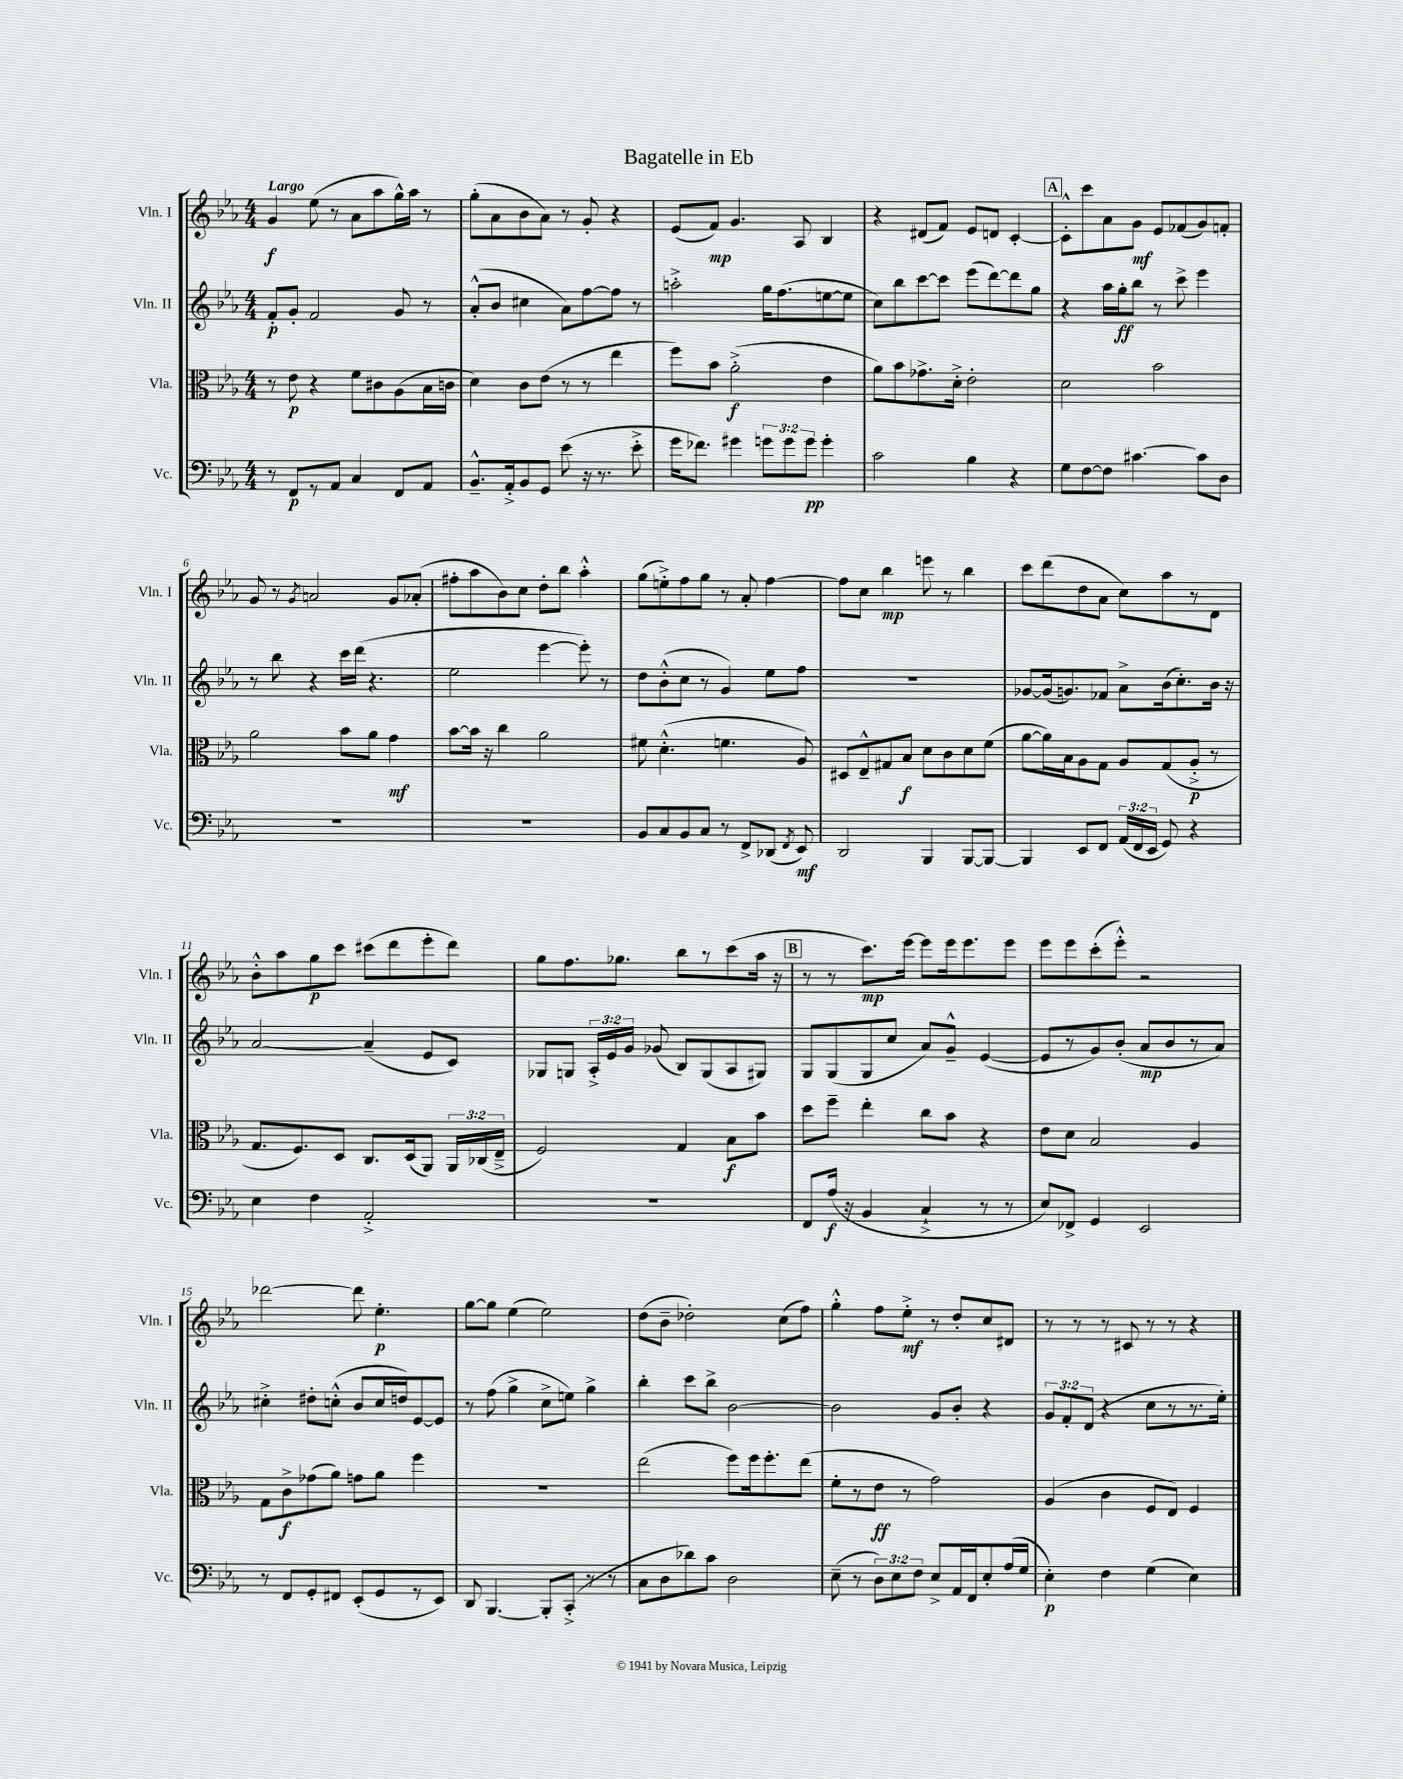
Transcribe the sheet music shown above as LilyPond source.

\header { title = "Bagatelle in Eb" }
<<
\new StaffGroup <<
\new Staff = "s0" \with { instrumentName = "Vln. I" shortInstrumentName = "Vln. I" } {
    \clef treble \key ees \major \numericTimeSignature \time 4/4 \tempo "Largo"
    \autoBeamOff g'4\f ees''8( r8 aes'8[ aes''8 g''16-^) aes''16] r8 |
    g''8[-.( aes'8 bes'8 aes'8]) r8 g'8-. r4 |
    ees'8[( f'8]\mp) g'4. aes8 bes4 |
    r4 dis'8[( f'8]) ees'8[ d'8] c'4~-. |
    \mark \markup { \box "A" } c'8[-.-^ c'''8 aes'8 g'8]\mf ees'8[ fes'8( g'8) f'8]-. |
    g'8 r8 \acciaccatura { g'8 } a'2 g'8[ aes'8]-.( |
    fis''8[-. aes''8 bes'8) c''8] d''8[-. bes''8] aes''4-.-^ |
    g''8[( e''8-.->) f''8 g''8] r8 aes'8-. f''4~ |
    f''8[ c''8] bes''4\mp e'''8 r8 bes''4 |
    c'''8[ d'''8( d''8 aes'8] c''8[) aes''8 r8 d'8] |
    bes'8[-.-^ aes''8 g''8\p c'''8] cis'''8[( d'''8 ees'''8-. d'''8]) |
    g''8[ f''8. ges''8.] bes''8[ r8 c'''8( aes''16] r16 |
    \mark \markup { \box "B" } r8 r8 c'''8.[\mp) ees'''16]~ ees'''8[ ees'''16 ees'''8. ees'''8] |
    ees'''8[ ees'''8 c'''8-.( ees'''8]-.-^) r2 |
    des'''2~ des'''8 ees''4.-.\p |
    g''8[~ g''8] ees''4( ees''2) |
    d''8[( bes'8]-- des''2-.) c''8[( f''8]) |
    g''4-.-^ f''8[ ees''8]-.->\mf r8 d''8[-. c''8 dis'8] |
    r8 r8 r8 cis'8 r8 r8 r4 \bar "|." |
}
\new Staff = "s1" \with { instrumentName = "Vln. II" shortInstrumentName = "Vln. II" } {
    \clef treble \key ees \major \numericTimeSignature \time 4/4 \override Staff.TupletNumber.text = #tuplet-number::calc-fraction-text
    \autoBeamOff f'8[-.\p g'8]-. f'2 g'8 r8 |
    aes'8[-.-^( bes'8] cis''4 aes'8[) f''8~ f''8] r8 |
    a''2-.-> g''16[ f''8.( e''8~ e''8] |
    c''8[) bes''8 c'''8~ c'''8] ees'''8[( d'''8~) d'''8 g''8] |
    \mark \markup { \box "A" } r4 aes''16[ g''16-.\ff bes''8] r8 c'''8-> ees'''4 |
    r8 bes''8 r4 c'''16[ d'''16]( r4. |
    ees''2 ees'''4~ ees'''8-.) r8 |
    d''8[ bes'8-.-^( c''8] r8 g'4) ees''8[ f''8] |
    r1 |
    ges'8[~ ges'16( g'8.) fes'8] aes'8[-> bes'16( c''8.-.) bes'16] r16 |
    aes'2~ aes'4--( ees'8[ c'8]) |
    ges8[ g8] \tuplet 3/2 { aes16[-.-> ees'16 g'16] } ges'8( bes8[) g8( aes8 gis8]) |
    \mark \markup { \box "B" } g8[ g8( g8 c''8] aes'8[) g'8]---^ ees'4~( |
    ees'8[ r8 g'8) bes'8]-.( aes'8[\mp bes'8 r8 aes'8]) |
    cis''4-.-> dis''8[-. c''8]-.-^( bes'8[ c''16 d''16) ees'8~ ees'8] |
    r8 f''8( g''4-> c''8[-> e''8]) g''4-> |
    bes''4-. c'''8[ bes''8]-> bes'2~ |
    bes'2 g'8[ bes'8]-. r4 |
    \tuplet 3/2 { g'8[ f'8-. d'8]( } r4 c''8[ r8 r8. ees''16]-.) \bar "|." |
}
\new Staff = "s2" \with { instrumentName = "Vla." shortInstrumentName = "Vla." } {
    \clef alto \key ees \major \numericTimeSignature \time 4/4 \override Staff.TupletNumber.text = #tuplet-number::calc-fraction-text
    \autoBeamOff r8 ees'8\p r4 f'8[ cis'8 aes8( bes16 c'16] |
    d'4) c'8[ ees'8]( r8 r8 ees''4 |
    f''8[) bes'8] aes'2-.->\f( ees'4 |
    aes'8[) bes'8 ges'8.-> d'16]-.-> ees'2-. |
    \mark \markup { \box "A" } d'2 bes'2 |
    aes'2 bes'8[ aes'8] g'4\mf |
    bes'8[~ bes'16] r16 c''4 aes'2 |
    fis'8 d'4.-.-^( f'4. aes8) |
    dis8[ ees8---^ gis8 bes8]\f d'8[ c'8 d'8 f'8]( |
    aes'8[~ aes'16) bes16 aes8 g8] aes8[ g8( aes8]-.->\p r8 |
    g8.[ f8.) d8] c8.[ d16( aes,8]) \tuplet 3/2 { aes,16[ ces16( ees16]---> } |
    f2) g4 bes8[\f bes'8] |
    \mark \markup { \box "B" } d''8[ f''8]-- ees''4-. c''8[ bes'8] r4 |
    ees'8[ d'8] bes2 aes4 |
    g8[ c'8->\f ges'8( aes'8]) g'8[ aes'8] f''4 |
    R1 |
    ees''2( f''8[) f''16 f''8.-. ees''8]( |
    f'8[-. r8 ees'8]\ff r8 g'2) |
    aes4( c'4 f8[ ees8]) f4 \bar "|." |
}
\new Staff = "s3" \with { instrumentName = "Vc." shortInstrumentName = "Vc." } {
    \clef bass \key ees \major \numericTimeSignature \time 4/4 \override Staff.TupletNumber.text = #tuplet-number::calc-fraction-text
    \autoBeamOff r8 f,8[\p r8 aes,8] c4 f,8[ aes,8] |
    bes,8.[---^ aes,16-.-> bes,8 g,8] ees'8( r16 r8. ees'8-.-> |
    g'16[ fes'8.]) gis'4 \tuplet 3/2 { g'8[ g'8 g'8]\pp } g'4-. |
    c'2 bes4 r4 |
    \mark \markup { \box "A" } g8[ f8~ f8] cis'4.~ cis'8[ d8] |
    R1 |
    R1 |
    bes,8[ c8 bes,8 c8] r8 f,8[-> des,8]( \acciaccatura { f,8 } ees,8\mf) |
    d,2 bes,,4 bes,,8[~ bes,,8]~ |
    bes,,4 ees,8[ f,8] \tuplet 3/2 { aes,16[( f,16 ees,16] } g,8) r4 |
    ees4 f4 aes,2-.-> |
    R1 |
    \mark \markup { \box "B" } f,8[ aes16]\f( r16 bes,4 c4-!-> r8 r8 |
    ees8[) fes,8]-> g,4 ees,2 |
    r8 f,8[ g,8-. fis,8] ees,8[-.( g,8 r8 ees,8]) |
    d,8 bes,,4.~ bes,,8[-. c,8]-.->( r8 r8 |
    c8[ d8 des'8) c'8] d2 |
    ees8--( r8 \tuplet 3/2 { d8[) ees8 f8] } ees8[-> aes,16 f,16 ees8-. aes16( g16] |
    ees4-.\p) f4 g4( ees4) \bar "|." |
}
>>
>>
